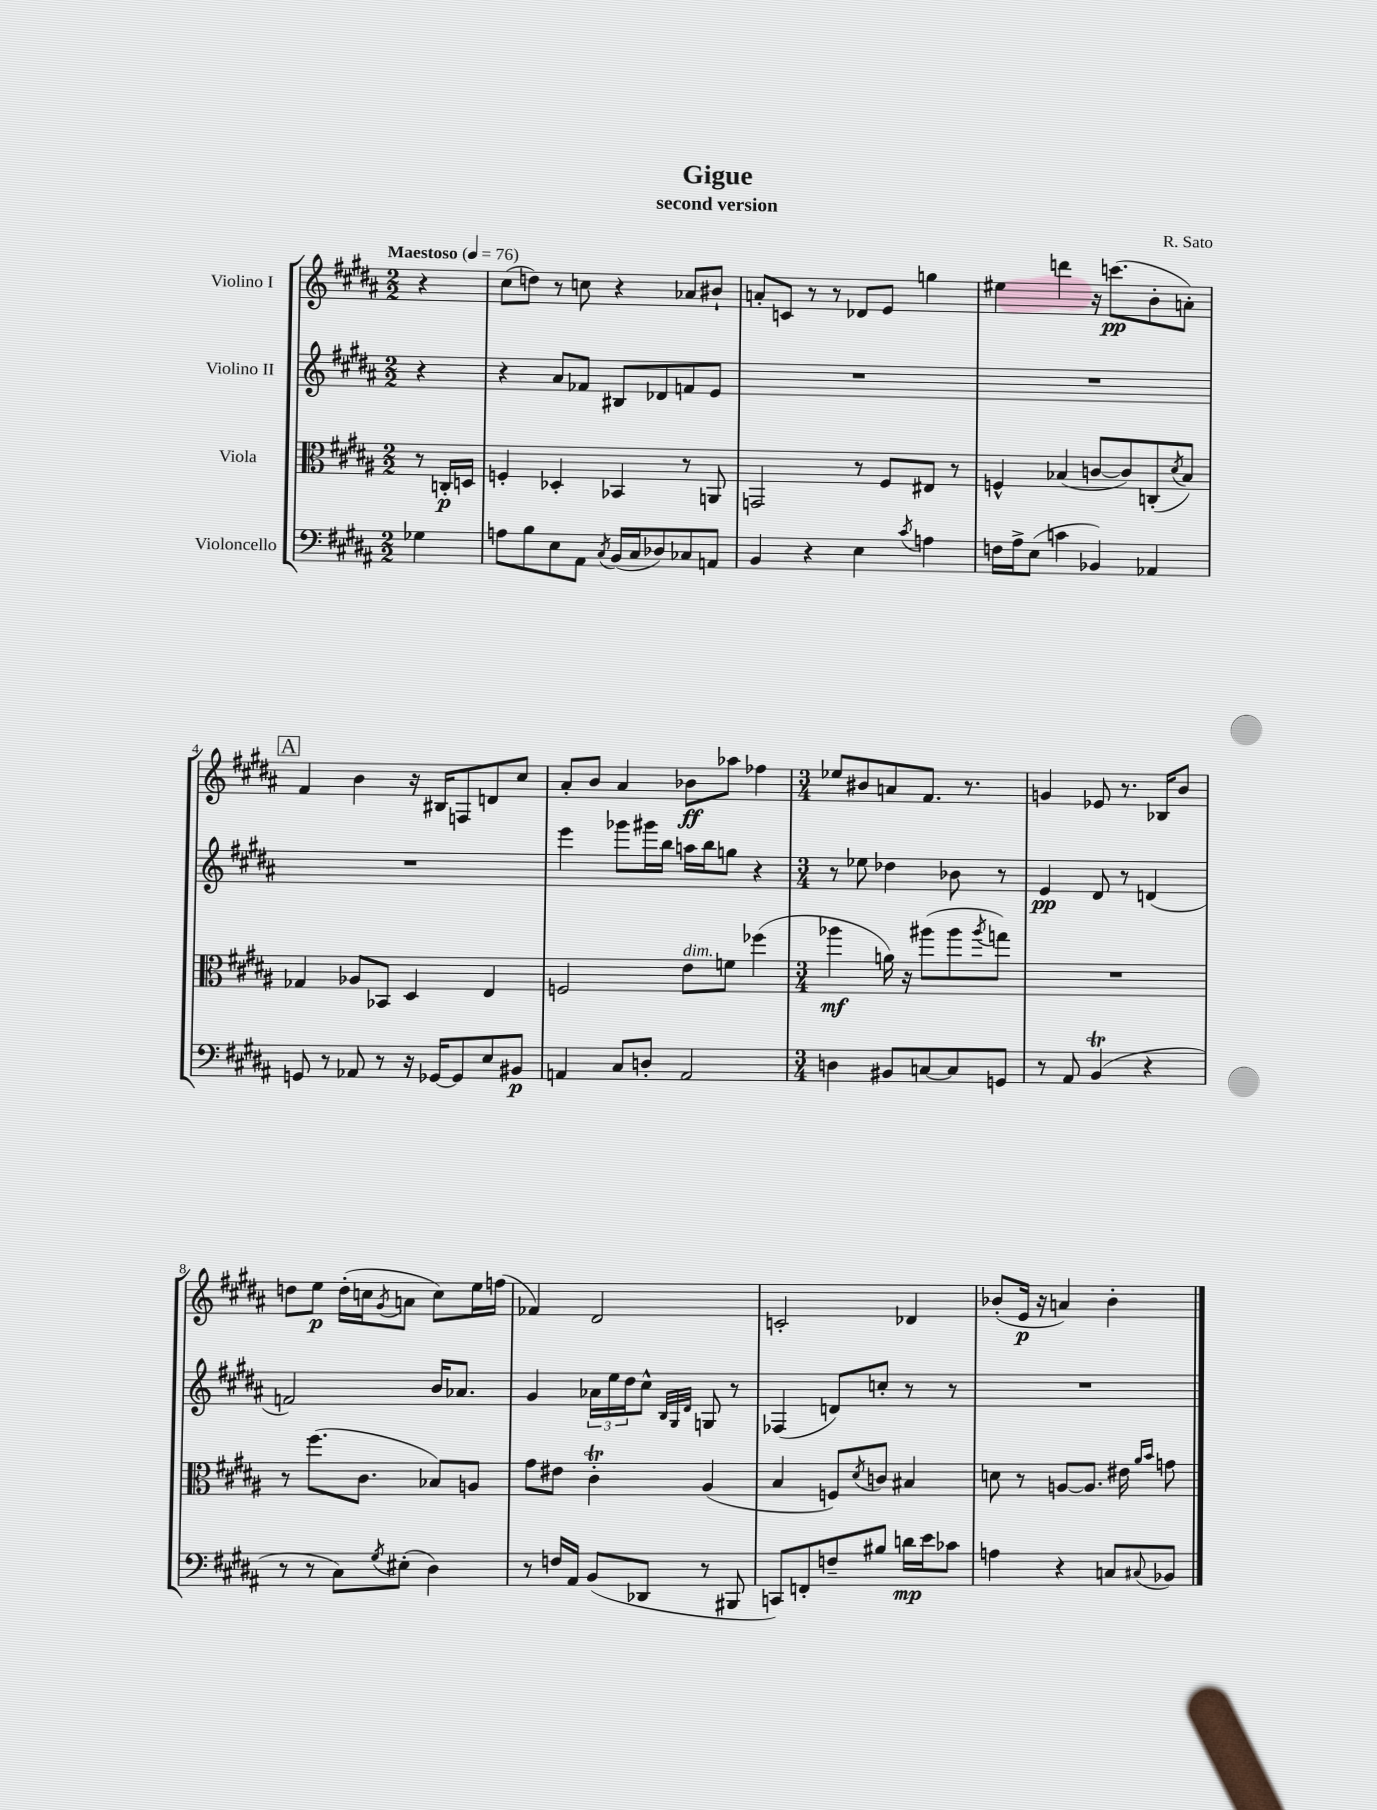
\header { title = "Gigue" composer = "R. Sato" subtitle = "second version" }
<<
\new StaffGroup <<
\new Staff = "s0" \with { instrumentName = "Violino I" } {
    \clef treble \key b \major \numericTimeSignature \time 2/2 \partial 4 \tempo "Maestoso" 4 = 76
    r4 |
    cis''8( d''8) r8 c''8 r4 aes'8 bis'8-! |
    a'8-. c'8 r8 r8 des'8 e'8 g''4 |
    eis''4 d'''4 r16 c'''8.\pp( b'8-. a'8-.) |
    \mark \markup { \box "A" } fis'4 b'4 r16 bis16 f8 d'8 cis''8 |
    ais'8-. b'8 ais'4 bes'8\ff aes''8 fes''4 |
    \numericTimeSignature \time 3/4 ees''8 bis'8 a'8 fis'8. r8. |
    g'4 ees'8 r8. bes16 b'8 |
    d''8 e''8\p d''16-.( c''16 \acciaccatura { gis'8 } a'8 c''8) e''16 f''16( |
    fes'4) dis'2 |
    c'2-. des'4 |
    bes'8-.( e'16\p r16 a'4) bes'4-. \bar "|." |
}
\new Staff = "s1" \with { instrumentName = "Violino II" } {
    \clef treble \key b \major \numericTimeSignature \time 2/2 \partial 4
    r4 |
    r4 ais'8 fes'8 bis8 des'8 f'8 e'8 |
    R1 |
    R1 |
    \mark \markup { \box "A" } R1 |
    e'''4 ges'''8 gis'''16 b''16 a''16 b''16 g''8 r4 |
    \numericTimeSignature \time 3/4 r8 ees''8 des''4 bes'8 r8 |
    e'4\pp dis'8 r8 d'4( |
    f'2) b'16 aes'8. |
    gis'4 \tuplet 3/2 { aes'16 e''16 dis''16 } cis''8-^ \grace { b32 gis32 dis'32 } g8 r8 |
    fes4( d'8) c''8-. r8 r8 |
    R2. \bar "|." |
}
\new Staff = "s2" \with { instrumentName = "Viola" } {
    \clef alto \key b \major \numericTimeSignature \time 2/2 \partial 4
    r8 c16-.\p d16 |
    f4-. des4-. bes,4 r8 a,8 |
    g,2 r8 fis8 eis8 r8 |
    f4-^ bes4( c'8~ c'8) c8-.( \acciaccatura { dis'8 } bes8) |
    \mark \markup { \box "A" } ges4 aes8 bes,8 dis4 e4 |
    f2 e'8^\markup { \italic "dim." } f'8 fes''4( |
    \numericTimeSignature \time 3/4 aes''4\mf a'16) r16 ais''8( ais''8 \acciaccatura { ais''8 } g''8) |
    R2. |
    r8 fis''8.( cis'8. bes8) a8 |
    gis'8 eis'8 cis'4-.\trill ais4( |
    b4 f8) \acciaccatura { dis'8 } c'8 bis4 |
    d'8 r8 a8~ a8. eis'16 \grace { ais'16 b'16 } g'8 \bar "|." |
}
\new Staff = "s3" \with { instrumentName = "Violoncello" } {
    \clef bass \key b \major \numericTimeSignature \time 2/2 \partial 4
    ges4 |
    a8 b8 e8 ais,8 \acciaccatura { cis8 } b,16( cis16 des8) ces8 a,8 |
    b,4 r4 e4 \acciaccatura { cis'8 } a4 |
    f16 ais16-> e8( c'4 bes,4) aes,4 |
    \mark \markup { \box "A" } g,8 r8 aes,8 r8 r16 ges,16~ ges,8 e8 bis,8\p |
    a,4 cis8 d8-. a,2 |
    \numericTimeSignature \time 3/4 d4 bis,8 c8~ c8 g,8 |
    r8 ais,8 b,4\trill( r4 |
    r8 r8 cis8) \acciaccatura { gis8 } eis8-.( dis4) |
    r8 f16 ais,16 b,8( des,8 r8 bis,,8 |
    c,8) f,8-. f8-- bis8 d'16\mp e'16 ces'8 |
    a4 r4 c8 \appoggiatura { cis8 } bes,8 \bar "|." |
}
>>
>>
